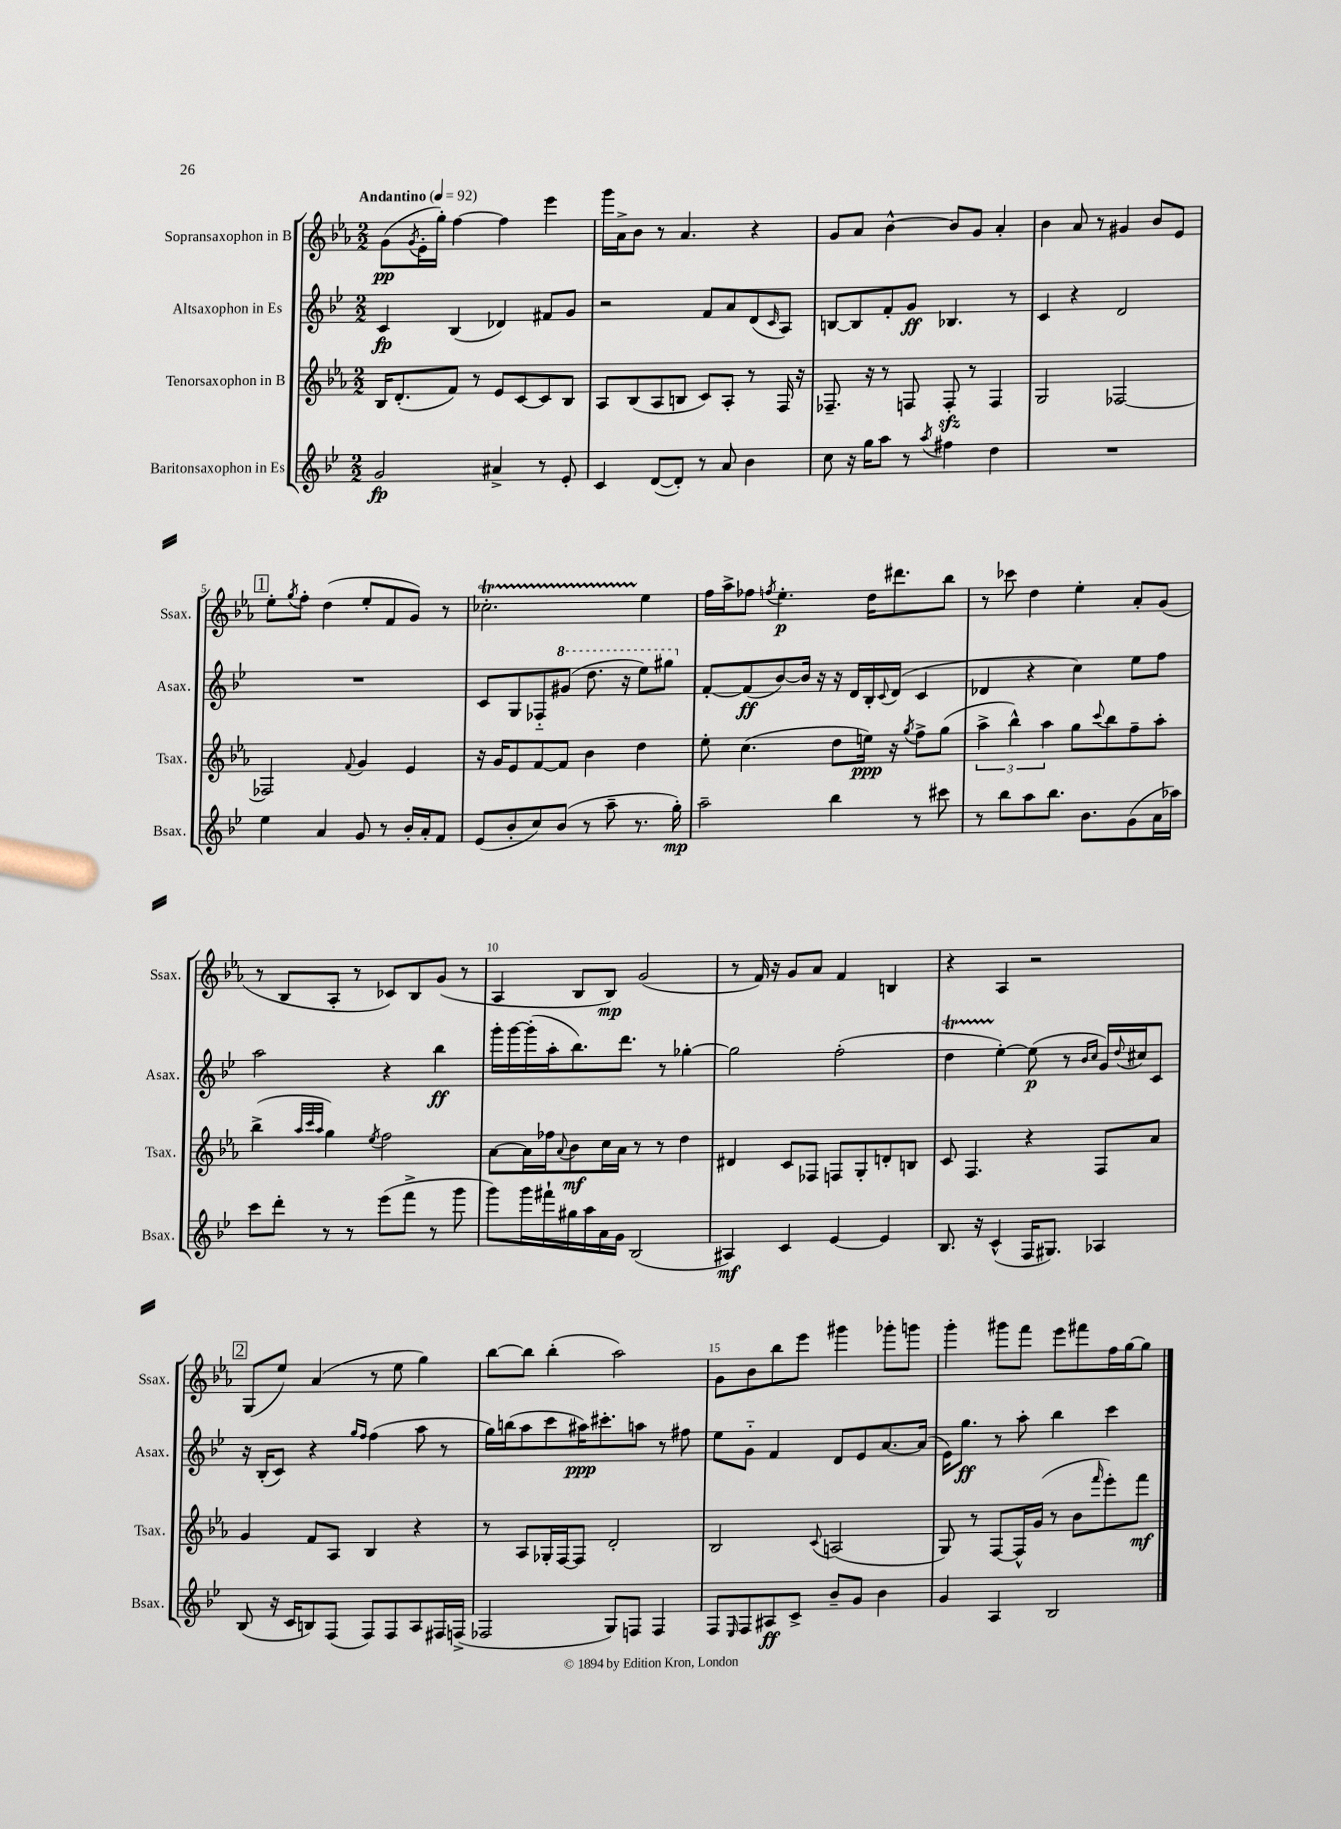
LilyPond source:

<<
\new StaffGroup <<
\new Staff = "s0" \with { instrumentName = "Sopransaxophon in B" shortInstrumentName = "Ssax." } {
    \clef treble \key ees \major \numericTimeSignature \time 2/2 \tempo "Andantino" 4 = 92
    g'8\pp( \acciaccatura { g'8 } ees'16-. g''16-.) f''4~ f''4 ees'''4 |
    g'''16 aes'16-> bes'8 r8 aes'4. r4 |
    g'8 aes'8 bes'4~-^ bes'8 g'8 aes'4-. |
    bes'4 aes'8 r8 gis'4 bes'8 ees'8 |
    \mark \markup { \box "1" } ees''8-. \acciaccatura { g''8 } f''8-. d''4( ees''8-. f'8 g'8) r8 |
    ces''2.-.\startTrillSpan ees''4\stopTrillSpan |
    f''16 aes''16-> fes''8 \acciaccatura { f''8 } ees''4.-.\p d''16 dis'''8. bes''8 |
    r8 ces'''8 d''4 ees''4-. aes'8-. g'8( |
    r8 bes8 aes8-. r8 ces'8) bes8 g'8( r8 |
    aes4 bes8 bes8\mp) g'2( |
    r8 f'16) r16 g'8 aes'8 f'4 b4 |
    r4 aes4 r2 |
    \mark \markup { \box "2" } g8( ees''8) aes'4( r8 ees''8 g''4) |
    bes''8~ bes''8 bes''4-.( aes''2) |
    g'8 bes'8 bes''8 ees'''8 gis'''4 ges'''8-. g'''8 |
    g'''4-. gis'''8 f'''8 ees'''8 fis'''8 f''16 g''16~ g''8 \bar "|." |
}
\new Staff = "s1" \with { instrumentName = "Altsaxophon in Es" shortInstrumentName = "Asax." } {
    \clef treble \key bes \major \numericTimeSignature \time 2/2
    c'4\fp bes4( des'4) fis'8 g'8 |
    r2 f'8 a'8 d'8( \grace { c'16 } a8) |
    b8~ b8 f'8-. g'8\ff bes4. r8 |
    c'4 r4 d'2 |
    \mark \markup { \box "1" } R1 |
    c'8 g8 fes8-_ \ottava #1 gis''8( d'''8. r16 ees'''8) gis'''8 \ottava #0 |
    f'8~-. f'8\ff( bes'8~) bes'16 r16 r16 d'16 bes16-. \appoggiatura { c'8 } d'16( c'4 |
    des'4 r4 c''4) ees''8 f''8 |
    a''2 r4 bes''4\ff |
    g'''16-. g'''16~ g'''16-.( a''16-. bes''8.) d'''8. r8 ges''4~-. |
    ges''2 f''2-.( |
    d''4\startTrillSpan ees''4~-.\stopTrillSpan) ees''8\p( r8 \grace { bes'16 c''16 } g'16) \appoggiatura { d''8 } cis''16 c'8 |
    \mark \markup { \box "2" } r16 bes16-.( c'8) r4 \grace { g''16 f''16 } f''4( a''8 r8 |
    g''16) b''16( a''8 c'''8 ais''16\ppp) cis'''8.-. a''8 r8 fis''8 |
    ees''8 g'8-_ f'4 d'8 ees'8 a'8.~ a'16( |
    ees'16) g''8.\ff r8 a''8-. bes''4 c'''4 \bar "|." |
}
\new Staff = "s2" \with { instrumentName = "Tenorsaxophon in B" shortInstrumentName = "Tsax." } {
    \clef treble \key ees \major \numericTimeSignature \time 2/2
    bes16 d'8.-.( f'8) r8 ees'8 c'8~ c'8 bes8 |
    aes8 bes8( aes8 b8 c'8) aes8-. r8 f16 r16 |
    fes8.-- r16 r8 f8 f8-.\sfz r8 f4 |
    g2 fes2~ |
    \mark \markup { \box "1" } fes2 \appoggiatura { f'8 } g'4 ees'4 |
    r16 g'16 ees'8 f'8~ f'8 bes'4 d''4 |
    ees''8-. c''4.( d''8 e''16\ppp) r16 \acciaccatura { g''8 } f''8-> g''8( |
    \tuplet 3/2 { aes''4-> bes''4-^) aes''4 } g''8 \appoggiatura { c'''8 } bes''8 f''8-- aes''8-. |
    bes''4->( \grace { aes''32 c'''32 aes''32 } g''4) \acciaccatura { ees''8 } f''2 |
    aes'8~ aes'16 fes''16 \appoggiatura { aes'8 } bes'8\mf c''16 aes'16 r8 r8 d''4 |
    dis'4 c'8 fes8 f8 g8-. d'8-. b8 |
    c'8 f4. r4 f8 aes'8 |
    \mark \markup { \box "2" } g'4 f'8 aes8 bes4 r4 |
    r8 aes8 ges16-. f16~ f8 d'2-. |
    bes2 \appoggiatura { c'8 } a2( |
    g8) r8 f8~ f16-^ g'16( r8 bes'8 \grace { f'''16 } ees'''8-.) f'''8\mf \bar "|." |
}
\new Staff = "s3" \with { instrumentName = "Baritonsaxophon in Es" shortInstrumentName = "Bsax." } {
    \clef treble \key bes \major \numericTimeSignature \time 2/2
    g'2\fp ais'4-> r8 ees'8-. |
    c'4 d'8~( d'8-.) r8 a'8 bes'4 |
    c''8 r16 g''16 a''8 r8 \acciaccatura { a''8 } fis''4 d''4 |
    R1 |
    \mark \markup { \box "1" } ees''4 a'4 g'8 r8 bes'16-. a'16-. f'8 |
    ees'8( bes'8-. c''8) bes'8( r8 a''8-- r8. g''16-.\mp) |
    a''2-- bes''4 r8 cis'''8 |
    r8 bes''8 a''8 bes''8. bes'8. g'8( a'16 aes''16) |
    c'''8 d'''8-. r8 r8 ees'''8( f'''8-> r8 g'''8 |
    g'''8) g'''16 fis'''16-! gis''16 a''16 a'16 g'16 bes2( |
    ais4\mf) c'4 ees'4~ ees'4 |
    bes8. r16 c'4-^( f16 gis8.) aes4 |
    \mark \markup { \box "2" } bes8( r16 c'16 b8) f8( f8) f8 a8 fis16 f16->( |
    fes2 g8) f8 f4 |
    f8 \grace { ees16 } f8 ais8\ff c'8-> bes'8-- g'8 bes'4 |
    g'4 a4 bes2 \bar "|." |
}
>>
>>
\layout { \context { \Score \override BarNumber.break-visibility = ##(#f #t #t) barNumberVisibility = #(every-nth-bar-number-visible 5) } }
